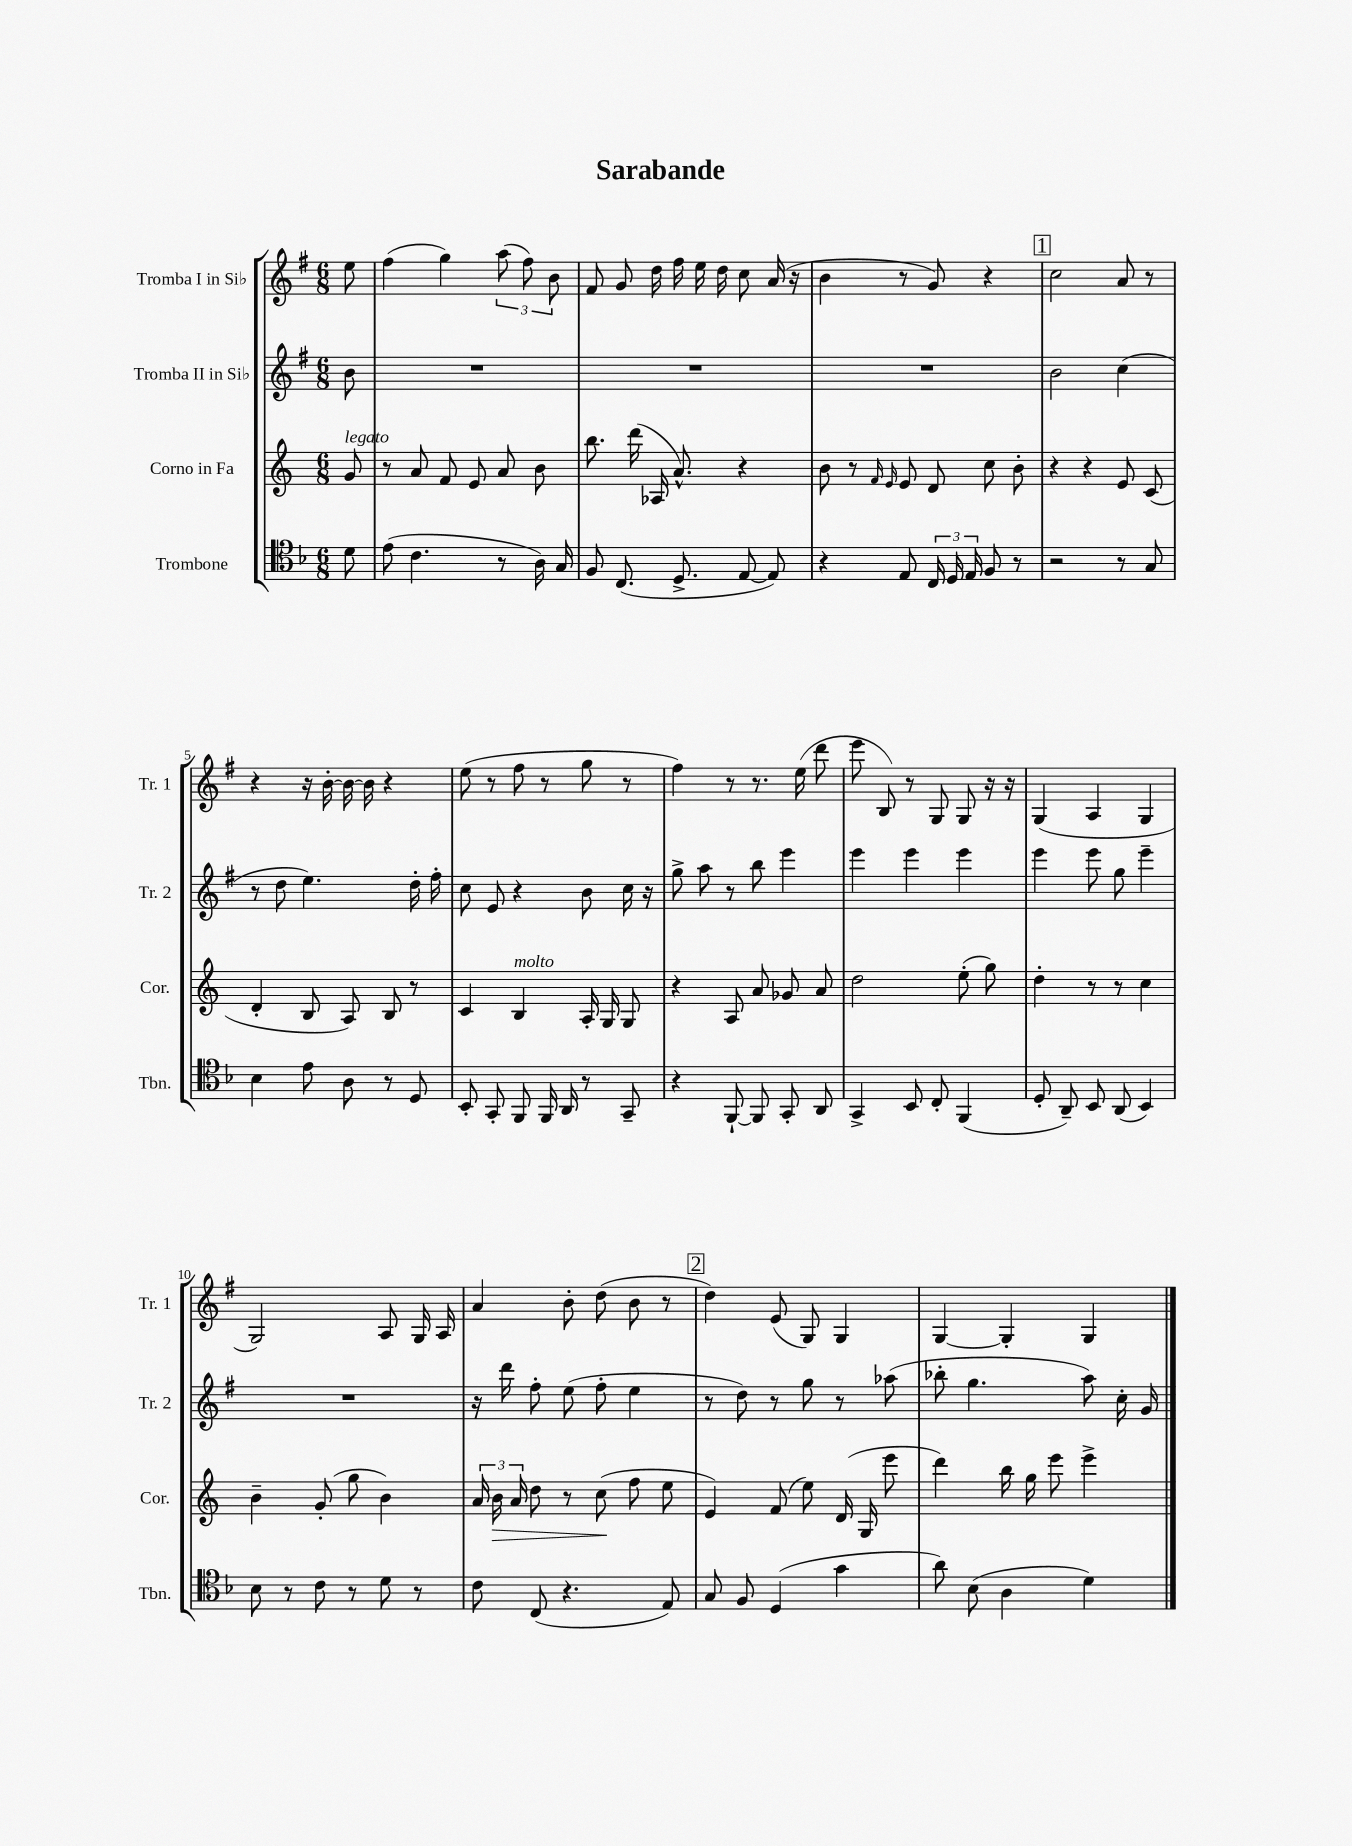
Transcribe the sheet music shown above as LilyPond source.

\header { title = "Sarabande" }
<<
\new StaffGroup <<
\new Staff = "s0" \with { instrumentName = "Tromba I in Sib" shortInstrumentName = "Tr. 1" } {
    \clef treble \key g \major \numericTimeSignature \time 6/8 \partial 8
    \autoBeamOff e''8 |
    fis''4( g''4) \tuplet 3/2 { a''8( fis''8) b'8 } |
    fis'8 g'8 d''16 fis''16 e''16 d''16 c''8 a'16( r16 |
    b'4 r8 g'8) r4 |
    \mark \markup { \box "1" } c''2 a'8 r8 |
    r4 r16 b'16~-. b'16~ b'16 r4 |
    e''8( r8 fis''8 r8 g''8 r8 |
    fis''4) r8 r8. e''16( d'''8 |
    e'''8 b8) r8 g8 g8 r16 r16 |
    g4( a4 g4 |
    g2) a8 g16 a16 |
    a'4 b'8-. d''8( b'8 r8 |
    \mark \markup { \box "2" } d''4) e'8( g8) g4 |
    g4~ g4-. g4 \bar "|." |
}
\new Staff = "s1" \with { instrumentName = "Tromba II in Sib" shortInstrumentName = "Tr. 2" } {
    \clef treble \key g \major \numericTimeSignature \time 6/8 \partial 8
    \autoBeamOff b'8 |
    R2. |
    R2. |
    R2. |
    \mark \markup { \box "1" } b'2 c''4( |
    r8 d''8 e''4.) d''16-. fis''16-. |
    c''8 e'8 r4 b'8 c''16 r16 |
    g''8-> a''8 r8 b''8 e'''4 |
    e'''4 e'''4 e'''4 |
    e'''4 e'''8 g''8 e'''4-- |
    R2. |
    r16 d'''16 fis''8-. e''8( fis''8-. e''4 |
    \mark \markup { \box "2" } r8 d''8) r8 g''8 r8 aes''8( |
    bes''8-. g''4. a''8) c''16-. g'16 \bar "|." |
}
\new Staff = "s2" \with { instrumentName = "Corno in Fa" shortInstrumentName = "Cor." } {
    \clef treble \key c \major \numericTimeSignature \time 6/8 \partial 8
    \autoBeamOff g'8^\markup { \italic "legato" } |
    r8 a'8 f'8 e'8 a'8 b'8 |
    b''8. d'''16( aes16 a'8.-^) r4 |
    b'8 r8 \grace { f'16 e'16 } e'8 d'8 c''8 b'8-. |
    \mark \markup { \box "1" } r4 r4 e'8 c'8( |
    d'4-. b8 a8) b8 r8 |
    c'4 b4^\markup { \italic "molto" } a16-. g16 g8 |
    r4 a8 a'8 ges'8 a'8 |
    d''2 e''8-.( g''8) |
    d''4-. r8 r8 c''4 |
    b'4-- g'8-.( g''8 b'4) |
    \tuplet 3/2 { a'16 b'16\> a'16 } d''8 r8 c''8\!( f''8 e''8 |
    \mark \markup { \box "2" } e'4) f'8( e''8) d'16( g16 e'''8 |
    d'''4) b''16 g''16 e'''8 e'''4-> \bar "|." |
}
\new Staff = "s3" \with { instrumentName = "Trombone" shortInstrumentName = "Tbn." } {
    \clef tenor \key f \major \numericTimeSignature \time 6/8 \partial 8
    \autoBeamOff d'8 |
    e'8( c'4. r8 a16) g16 |
    f8 c8.( d8.-> e8~ e8) |
    r4 e8 \tuplet 3/2 { c16 d16 e16 } f8 r8 |
    \mark \markup { \box "1" } r2 r8 g8 |
    bes4 e'8 a8 r8 d8 |
    bes,8-. g,8-. f,8 f,16 a,16 r8 g,8-- |
    r4 f,8~-! f,8 g,8-. a,8 |
    g,4-> bes,8 c8-. f,4( |
    d8-. a,8--) bes,8 a,8( bes,4) |
    bes8 r8 c'8 r8 d'8 r8 |
    c'8 c8( r4. e8) |
    \mark \markup { \box "2" } g8 f8 d4( g'4 |
    a'8) bes8( a4 d'4) \bar "|." |
}
>>
>>
